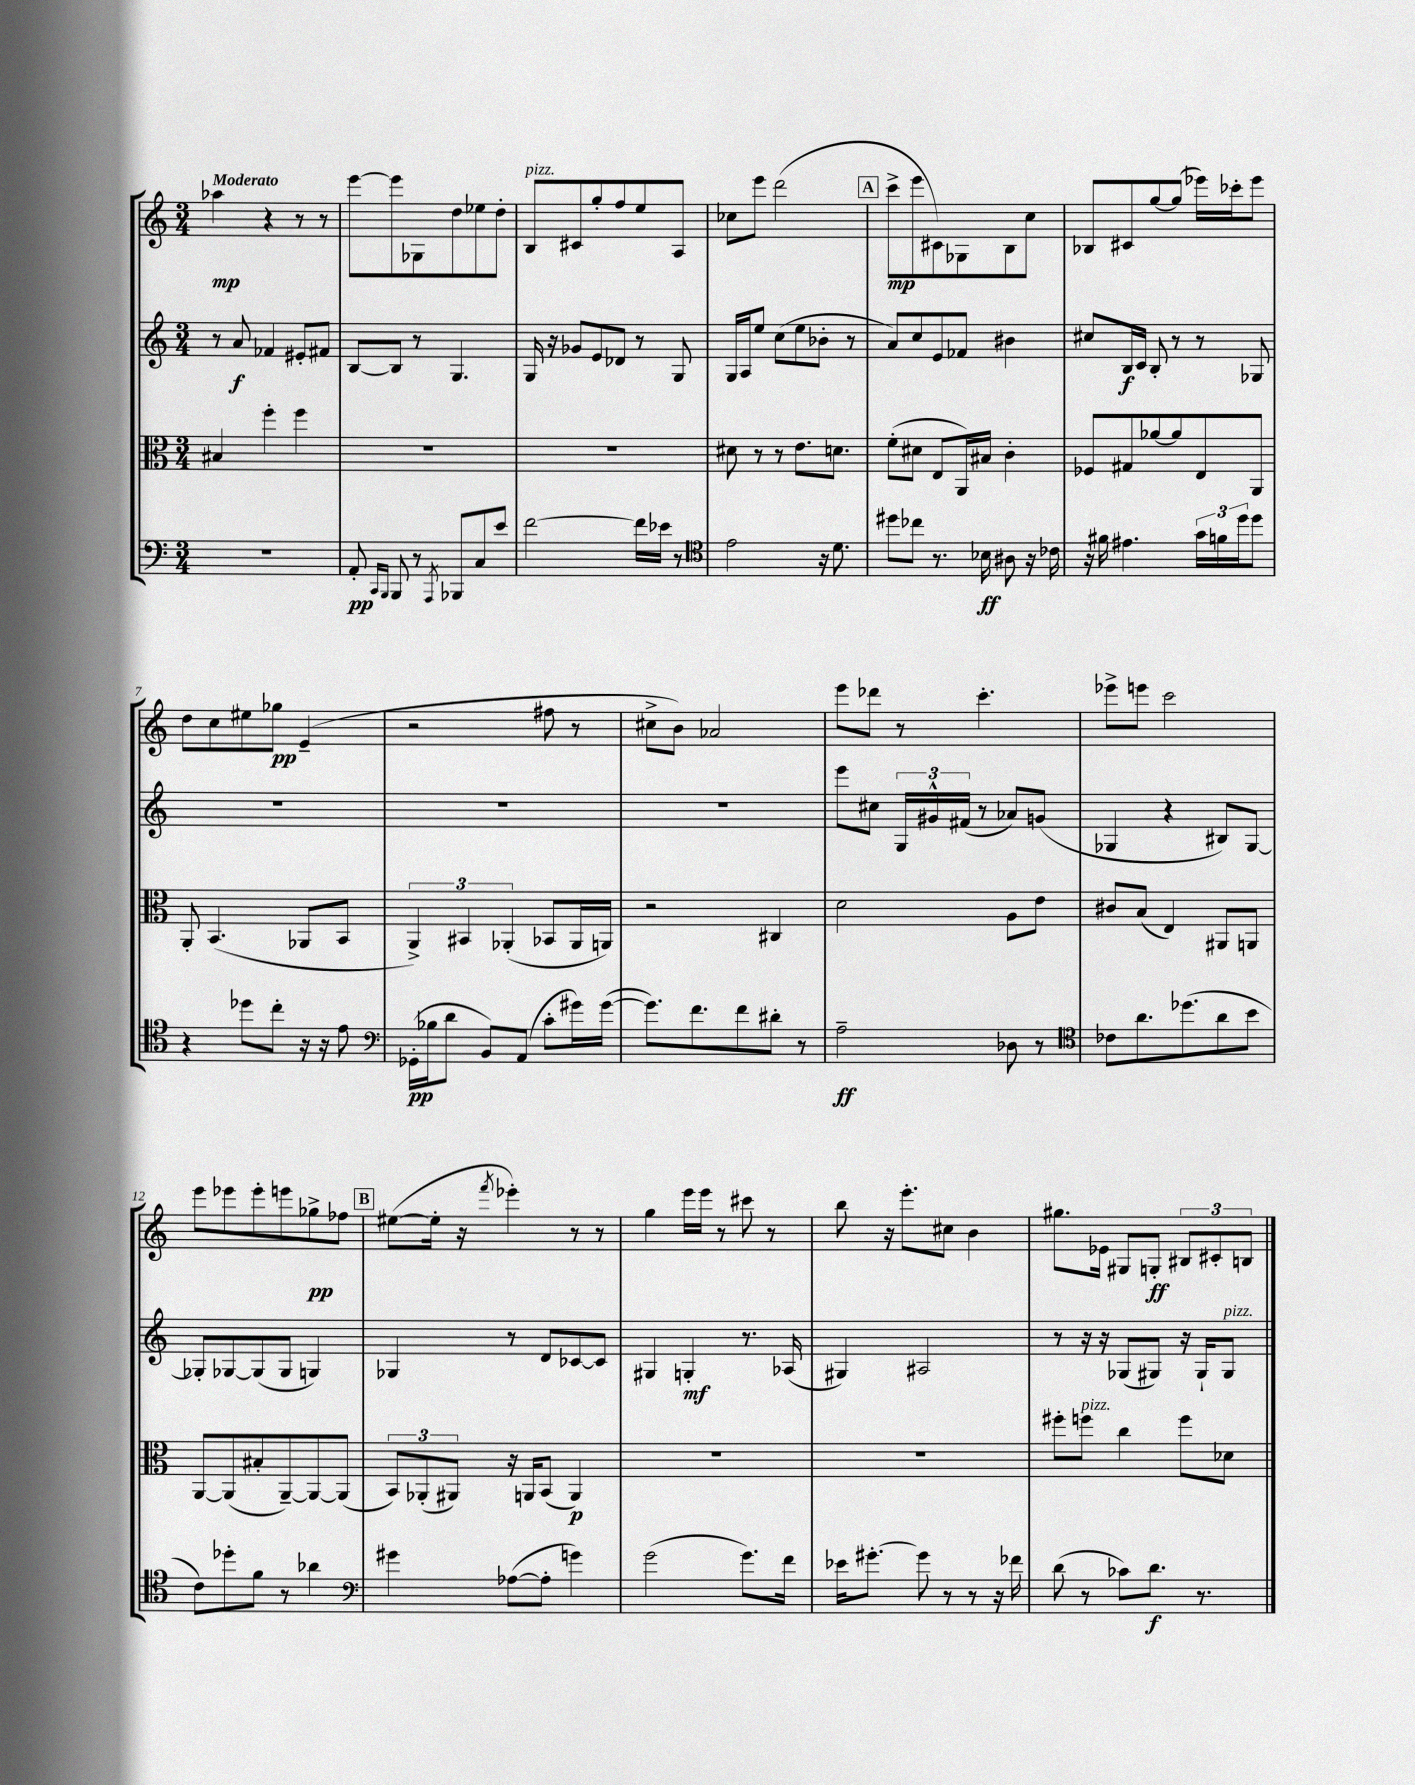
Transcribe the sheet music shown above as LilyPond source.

<<
\new StaffGroup <<
\new Staff = "s0" {
    \clef treble \key c \major \numericTimeSignature \time 3/4 \tempo "Moderato"
    aes''4\mp r4 r8 r8 |
    e'''8~ e'''8 ges8 d''8 ees''8 d''8-. |
    b8^\markup { \italic "pizz." } cis'8 g''8-. f''8 e''8 a8 |
    ces''8 e'''8 d'''2( |
    \mark \markup { \box "A" } c'''8->\mp e'''8 cis'8) ges8 b8 c''8 |
    bes8 cis'8 g''8~ g''8( ees'''16) ces'''16-. ees'''8 |
    d''8 c''8 eis''8 ges''8\pp e'4--( |
    r2 fis''8 r8 |
    cis''8-> b'8) aes'2 |
    e'''8 des'''8 r8 c'''4.-. |
    ees'''8-> e'''8 c'''2 |
    e'''8 ees'''8 ees'''8-. e'''8 ges''8->\pp fes''8 |
    \mark \markup { \box "B" } eis''8~( eis''16-. r16 \acciaccatura { f'''8 } ees'''4-.) r8 r8 |
    g''4 e'''16 e'''16 r8 cis'''8 r8 |
    b''8 r16 e'''8.-. cis''8 b'4 |
    gis''8. ees'16 gis8 g8-.\ff \tuplet 3/2 { bis8 cis'8-. b8 } \bar "|." |
}
\new Staff = "s1" {
    \clef treble \key c \major \numericTimeSignature \time 3/4
    r8 a'8\f fes'4 eis'8-. fis'8 |
    b8~ b8 r8 g4. |
    g16 r16 ges'8 e'8 des'8 r8 g8 |
    g16 a16 e''8 c''8( e''8 bes'8-. r8 |
    \mark \markup { \box "A" } a'8) c''8 e'8 fes'8 bis'4 |
    cis''8 b16\f c'16 b8-. r8 r8 ges8 |
    R2. |
    R2. |
    R2. |
    e'''8 cis''8 \tuplet 3/2 { g16 gis'16-^ fis'16( } r8 aes'8) g'8( |
    ges4 r4 bis8) ges8~ |
    ges8-. ges8~ ges8( ges8 g4) |
    \mark \markup { \box "B" } ges4 r8 d'8 ces'8~ ces'8 |
    gis4 g4-.\mf r8. aes16( |
    gis4) ais2 |
    r8 r16 r16 ges8( gis8) r16 gis16-! gis8^\markup { \italic "pizz." } \bar "|." |
}
\new Staff = "s2" {
    \clef alto \key c \major \numericTimeSignature \time 3/4
    bis4 f''4-. f''4 |
    R2. |
    R2. |
    dis'8 r8 r8 e'8. d'8. |
    \mark \markup { \box "A" } f'8-.( dis'8 e8 a,16) bis16 c'4-. |
    fes8 gis8 aes'8~ aes'8 e8 a,8 |
    a,8-. b,4.( aes,8 b,8 |
    \tuplet 3/2 { a,4->) bis,4 aes,4-.( } bes,8 aes,16 a,16) |
    r2 cis4 |
    d'2 a8 e'8 |
    cis'8 b8( e4) ais,8 a,8 |
    a,8~ a,8( bis8-. a,8~--) a,8~ a,8( |
    \mark \markup { \box "B" } \tuplet 3/2 { b,8) aes,8-.( ais,8) } r16 a,16 b,8( a,4\p) |
    R2. |
    R2. |
    fis''8-. f''8^\markup { \italic "pizz." } c''4 f''8 des'8 \bar "|." |
}
\new Staff = "s3" {
    \clef bass \key c \major \numericTimeSignature \time 3/4
    R2. |
    a,8-.\pp \grace { c,16 b,,16 } b,,8 r8 \acciaccatura { a,,8 } bes,,8 c8 e'8 |
    f'2~ f'16 ees'16 r8 |
    \clef tenor e'2 r16 d'8. |
    \mark \markup { \box "A" } dis''8 ces''8 r8. bes16\ff ais8 r16 ces'16 |
    r16 fis'16 eis'4. \tuplet 3/2 { g'16 f'16 d''16 } d''8 |
    r4 des''8 c''8-. r16 r16 e'8 |
    \clef bass ges,16-.\pp( bes16 d'8 b,8) a,8( c'8-. gis'16) gis'16~( |
    gis'8.) f'8. f'8 dis'8-. r8 |
    a2--\ff des8 r8 |
    \clef tenor ces'8 a'8. des''8.( a'8 b'8 |
    c'8) des''8-. f'8 r8 aes'4 |
    \mark \markup { \box "B" } \clef bass gis'4 aes8~( aes8-. g'4) |
    g'2( g'8.) f'16 |
    ees'16 gis'8.~-. gis'8 r8 r8 r16 fes'16 |
    d'8( r8 ces'8) d'8.\f r8. \bar "|." |
}
>>
>>
